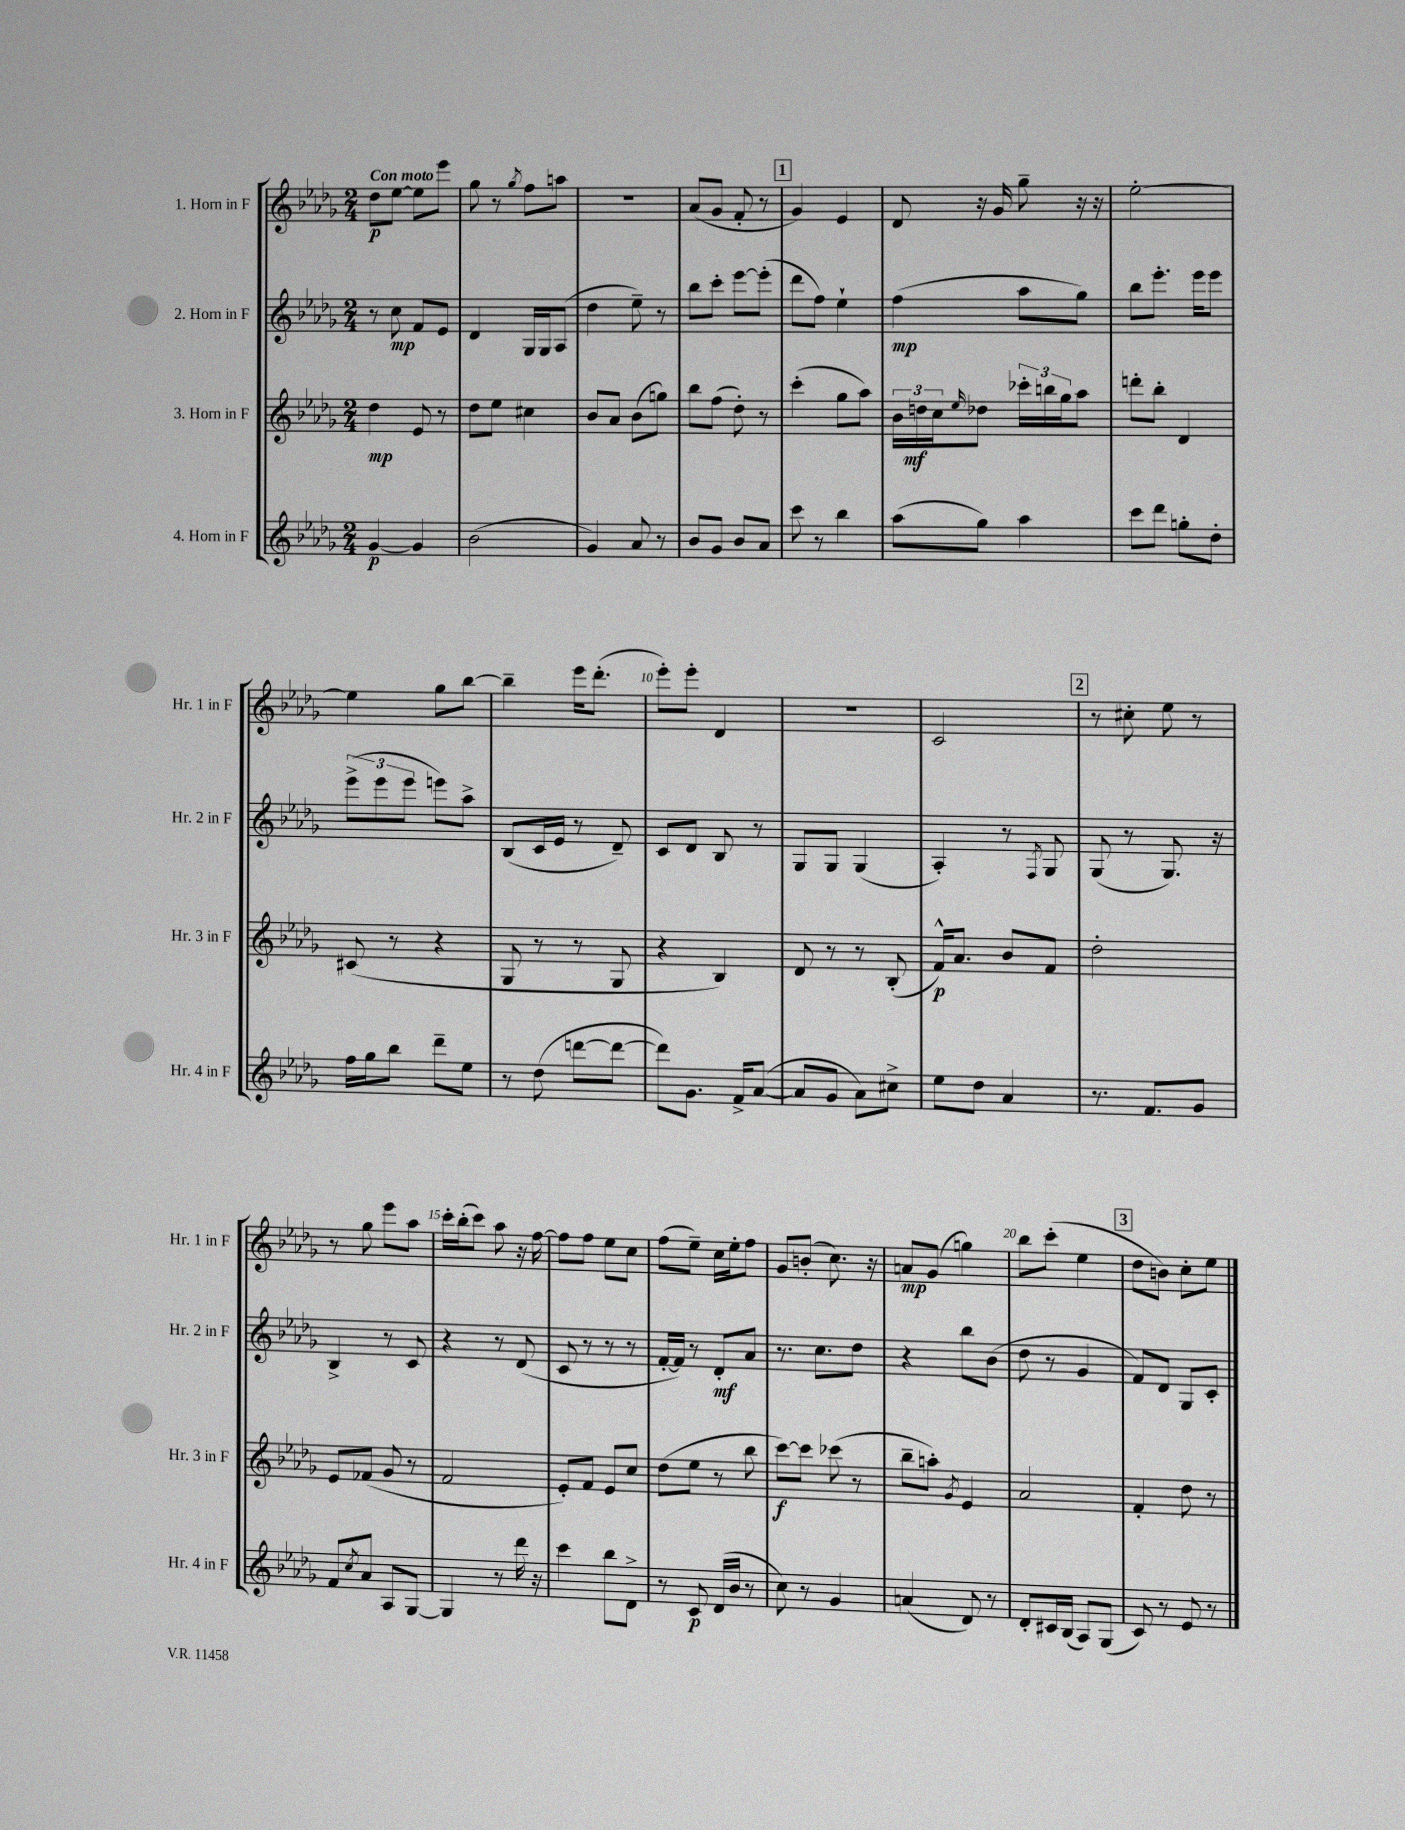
<<
\new StaffGroup <<
\new Staff = "s0" \with { instrumentName = "1. Horn in F" shortInstrumentName = "Hr. 1 in F" } {
    \clef treble \key des \major \numericTimeSignature \time 2/4 \tempo "Con moto"
    des''8\p ees''8~ ees''8 ees'''8 |
    ges''8 r8 \acciaccatura { ges''8 } f''8 a''8 |
    r2 |
    aes'8( ges'8 f'8-. r8 |
    \mark \markup { \box "1" } ges'4) ees'4 |
    des'8 r16 ges'16 ges''8-- r16 r16 |
    ees''2~-. |
    ees''4 ges''8 bes''8~ |
    bes''4-- ees'''16 des'''8.-.( |
    ees'''8-.) ees'''8-. des'4 |
    r2 |
    c'2 |
    \mark \markup { \box "2" } r8 cis''8-. ees''8 r8 |
    r8 ges''8 ees'''8 aes''8 |
    c'''16-. bes''16-.( c'''8) aes''8 r16 f''16~ |
    f''8 f''8 ees''8 c''8 |
    f''8( ees''8--) c''16 ees''16-. f''8 |
    ges'8 b'8-.( c''8.) r16 |
    a'8\mp ges'8( g''4) |
    bes''8 c'''8-.( ees''4 |
    \mark \markup { \box "3" } des''8 b'8) c''8-. ees''8 \bar "|." |
}
\new Staff = "s1" \with { instrumentName = "2. Horn in F" shortInstrumentName = "Hr. 2 in F" } {
    \clef treble \key des \major \numericTimeSignature \time 2/4
    r8 c''8\mp f'8 ees'8 |
    des'4 ges16 ges16 aes8( |
    des''4 ees''8--) r8 |
    bes''8 c'''8-. ees'''8~ ees'''8-.( |
    \mark \markup { \box "1" } des'''8 f''8) ees''4-! |
    f''4\mp( aes''8 ges''8) |
    bes''8 ees'''8.-. ees'''16 ees'''8 |
    \tuplet 3/2 { ees'''8->( ees'''8 ees'''8 } e'''8) aes''8-> |
    bes8( c'16 ees'16 r8 des'8--) |
    c'8 des'8 bes8 r8 |
    ges8 ges8 ges4( |
    aes4-.) r8 \acciaccatura { f8 } ges8 |
    \mark \markup { \box "2" } ges8( r8 ges8.) r16 |
    bes4-> r8 c'8 |
    r4 r8 des'8( |
    c'8 r8 r8 r8 |
    f'16~-. f'16) r8 des'8-.\mf aes'8 |
    r8. c''8. des''8 |
    r4 bes''8 bes'8( |
    des''8 r8 ges'4 |
    \mark \markup { \box "3" } f'8) des'8 ges8 c'8-. \bar "|." |
}
\new Staff = "s2" \with { instrumentName = "3. Horn in F" shortInstrumentName = "Hr. 3 in F" } {
    \clef treble \key des \major \numericTimeSignature \time 2/4
    des''4\mp ees'8 r8 |
    des''8 ees''8 cis''4 |
    bes'8 aes'8 bes'8( g''8) |
    bes''8 f''8( des''8-.) r8 |
    \mark \markup { \box "1" } c'''4-.( ges''8 aes''8) |
    \tuplet 3/2 { bes'16 d''16\mf c''16 } \grace { ees''16 } des''8 \tuplet 3/2 { ces'''16-. b''16 ges''16 } aes''8 |
    d'''8-. bes''8-. des'4 |
    cis'8( r8 r4 |
    ges8 r8 r8 ges8 |
    r4 bes4) |
    des'8 r8 r8 bes8-.( |
    f'16-^\p) aes'8. bes'8 f'8 |
    \mark \markup { \box "2" } des''2-. |
    ees'8 fes'8( ges'8 r8 |
    f'2 |
    ees'8-.) f'8 ees'8 c''8 |
    des''8( ees''8 r8 bes''8 |
    c'''8~\f) c'''8 ces'''8( r8 |
    bes''8-- a''8-.) \acciaccatura { ges'8 } ees'4 |
    aes'2 |
    \mark \markup { \box "3" } f'4-. des''8 r8 \bar "|." |
}
\new Staff = "s3" \with { instrumentName = "4. Horn in F" shortInstrumentName = "Hr. 4 in F" } {
    \clef treble \key des \major \numericTimeSignature \time 2/4
    ges'4~\p ges'4 |
    bes'2( |
    ges'4) aes'8 r8 |
    bes'8 ges'8 bes'8 aes'8 |
    \mark \markup { \box "1" } c'''8 r8 bes''4 |
    aes''8( ges''8) aes''4 |
    c'''8 des'''8 g''8-. des''8-. |
    f''16 ges''16 bes''8 des'''8-- ees''8 |
    r8 des''8( d'''8~ d'''8~ |
    d'''8) ges'8. f'16-> aes'8~( |
    aes'8 ges'8 aes'8) cis''8-> |
    ees''8 des''8 aes'4 |
    \mark \markup { \box "2" } r8. f'8. ges'8 |
    f'8 \acciaccatura { c''8 } aes'8 aes8 ges8~ |
    ges4 r8 des'''16 r16 |
    c'''4 bes''8 des'8-> |
    r8 c'8\p des'16( bes'16 r8 |
    c''8) r8 ges'4 |
    a'4( des'8) r8 |
    des'8-. cis'16 bes16( aes8) ges8( |
    \mark \markup { \box "3" } c'8) r8 ees'8 r8 \bar "|." |
}
>>
>>
\layout { \context { \Score \override BarNumber.break-visibility = ##(#f #t #t) barNumberVisibility = #(every-nth-bar-number-visible 5) } }
